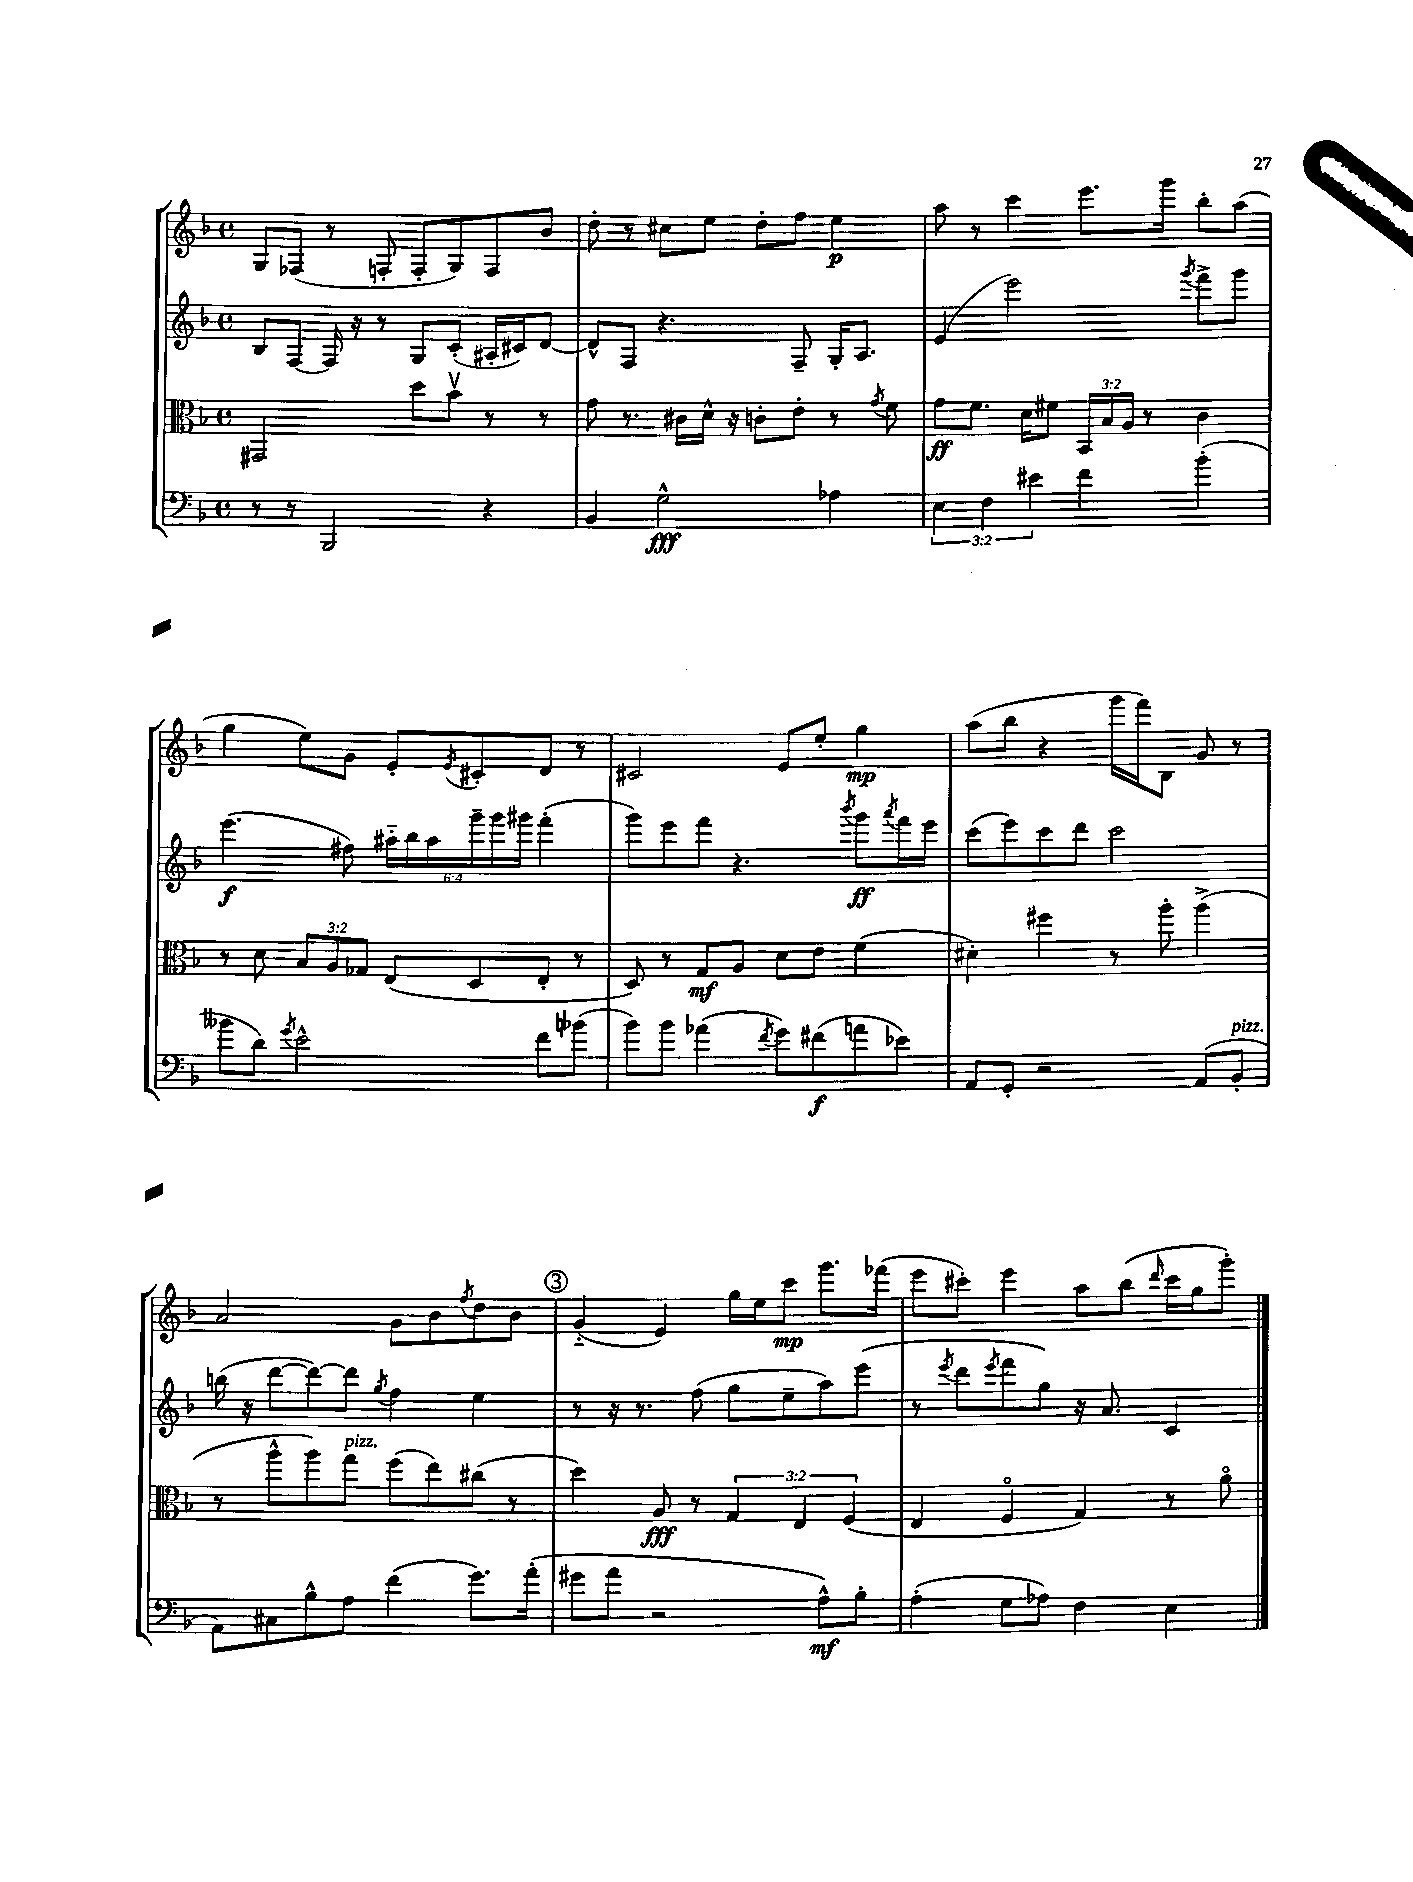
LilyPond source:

<<
\new StaffGroup <<
\new Staff = "s0" {
    \clef treble \key f \major \defaultTimeSignature \time 4/4
    g8 fes8( r8 f8-. f8-. g8) f8 bes'8 |
    d''8-. r8 cis''8 e''8 d''8-. f''8 e''4\p |
    a''8 r8 c'''4 e'''8. g'''16 bes''8-. a''8( |
    g''4 e''8) g'8 e'8-. \acciaccatura { e'8 } cis'8-. d'8 r8 |
    cis'2 e'8 e''8-. g''4\mp |
    a''8( bes''8 r4 g'''16 f'''16) bes8 g'8 r8 |
    a'2 g'8 bes'8 \acciaccatura { f''8 } d''8 bes'8 |
    \mark \markup { \circle "3" } g'4-_( e'4) g''16 e''16 c'''8\mp g'''8. fes'''16( |
    e'''8 cis'''8-.) e'''4 a''8 bes''8( \grace { d'''16 } cis'''16 g''16 g'''8-.) \bar "|." |
}
\new Staff = "s1" {
    \clef treble \key f \major \defaultTimeSignature \time 4/4 \override Staff.TupletNumber.text = #tuplet-number::calc-fraction-text
    bes8 f8~ f16 r16 r8 g8 c'8-.( ais16-. cis'16) d'8~ |
    d'8-^ f8 r4. f8-- g16-. a8. |
    e'4( e'''2) \acciaccatura { g'''8 } f'''8-> g'''8 |
    e'''4.\f( fis''8) \tuplet 6/4 { ais''16-_ bes''16 ais''16 g'''16-- g'''16 gis'''16 } f'''4-.( |
    g'''8) e'''8 f'''8 r4. \acciaccatura { bes'''8 } g'''8\ff \acciaccatura { a'''8 } f'''16 e'''16 |
    c'''8( e'''8) c'''8 d'''8 c'''2 |
    b''16( r16 d'''8~ d'''8~) d'''8 \acciaccatura { g''8 } f''4 e''4 |
    \mark \markup { \circle "3" } r8 r16 r8. f''8( g''8 e''8-- a''8) e'''8( |
    r8 \acciaccatura { e'''8 } d'''8 \acciaccatura { e'''8 } f'''8 g''8) r16 a'8. c'4 \bar "|." |
}
\new Staff = "s2" {
    \clef alto \key f \major \defaultTimeSignature \time 4/4 \override Staff.TupletNumber.text = #tuplet-number::calc-fraction-text
    gis,2 d''8 bes'8\upbow r8 r8 |
    g'8 r8. cis'16 d'16-^ r16 c'8-. e'8-. r8 \acciaccatura { g'8 } f'8 |
    g'8\ff f'8. d'16 fis'8 \tuplet 3/2 { bes,16 bes16 a16 } r8 c'4 |
    r8 d'8 \tuplet 3/2 { bes8 a8 ges8 } e8( d8 e8-. r8 |
    d8) r8 g8\mf a8 d'8 e'8 f'4( |
    dis'4-.) fis''4 r8 a''8-. a''4->( |
    r8 a''8-^ a''8) g''8^\markup { \italic "pizz." } f''8( e''8) cis''8( r8 |
    \mark \markup { \circle "3" } d''4) a8\fff r8 \tuplet 3/2 { g4 e4 f4( } |
    e4 f4\flageolet g4) r8 a'8\flageolet \bar "|." |
}
\new Staff = "s3" {
    \clef bass \key f \major \defaultTimeSignature \time 4/4 \override Staff.TupletNumber.text = #tuplet-number::calc-fraction-text
    r8 r8 bes,,2 r4 |
    bes,4 g2-^\fff aes4 |
    \tuplet 3/2 { e4 f4 eis'4 } f'4 bes'4-.( |
    beses'8 d'8) \acciaccatura { g'8 } e'2-^ f'8 bes'8( |
    bes'8) bes'8 aes'4( \acciaccatura { f'8 } g'8) fis'8\f( a'8 ees'8) |
    a,8 g,8-. r2 a,8( bes,8-.^\markup { \italic "pizz." } |
    a,8) cis8 bes8-^ a8 f'4( g'8.) a'16-.( |
    \mark \markup { \circle "3" } gis'8 a'8 r2 a8-^\mf) bes8-. |
    a4-.( g8 aes8) f4 e4 \bar "|." |
}
>>
>>
\layout { \context { \Score \remove "Bar_number_engraver" } }
